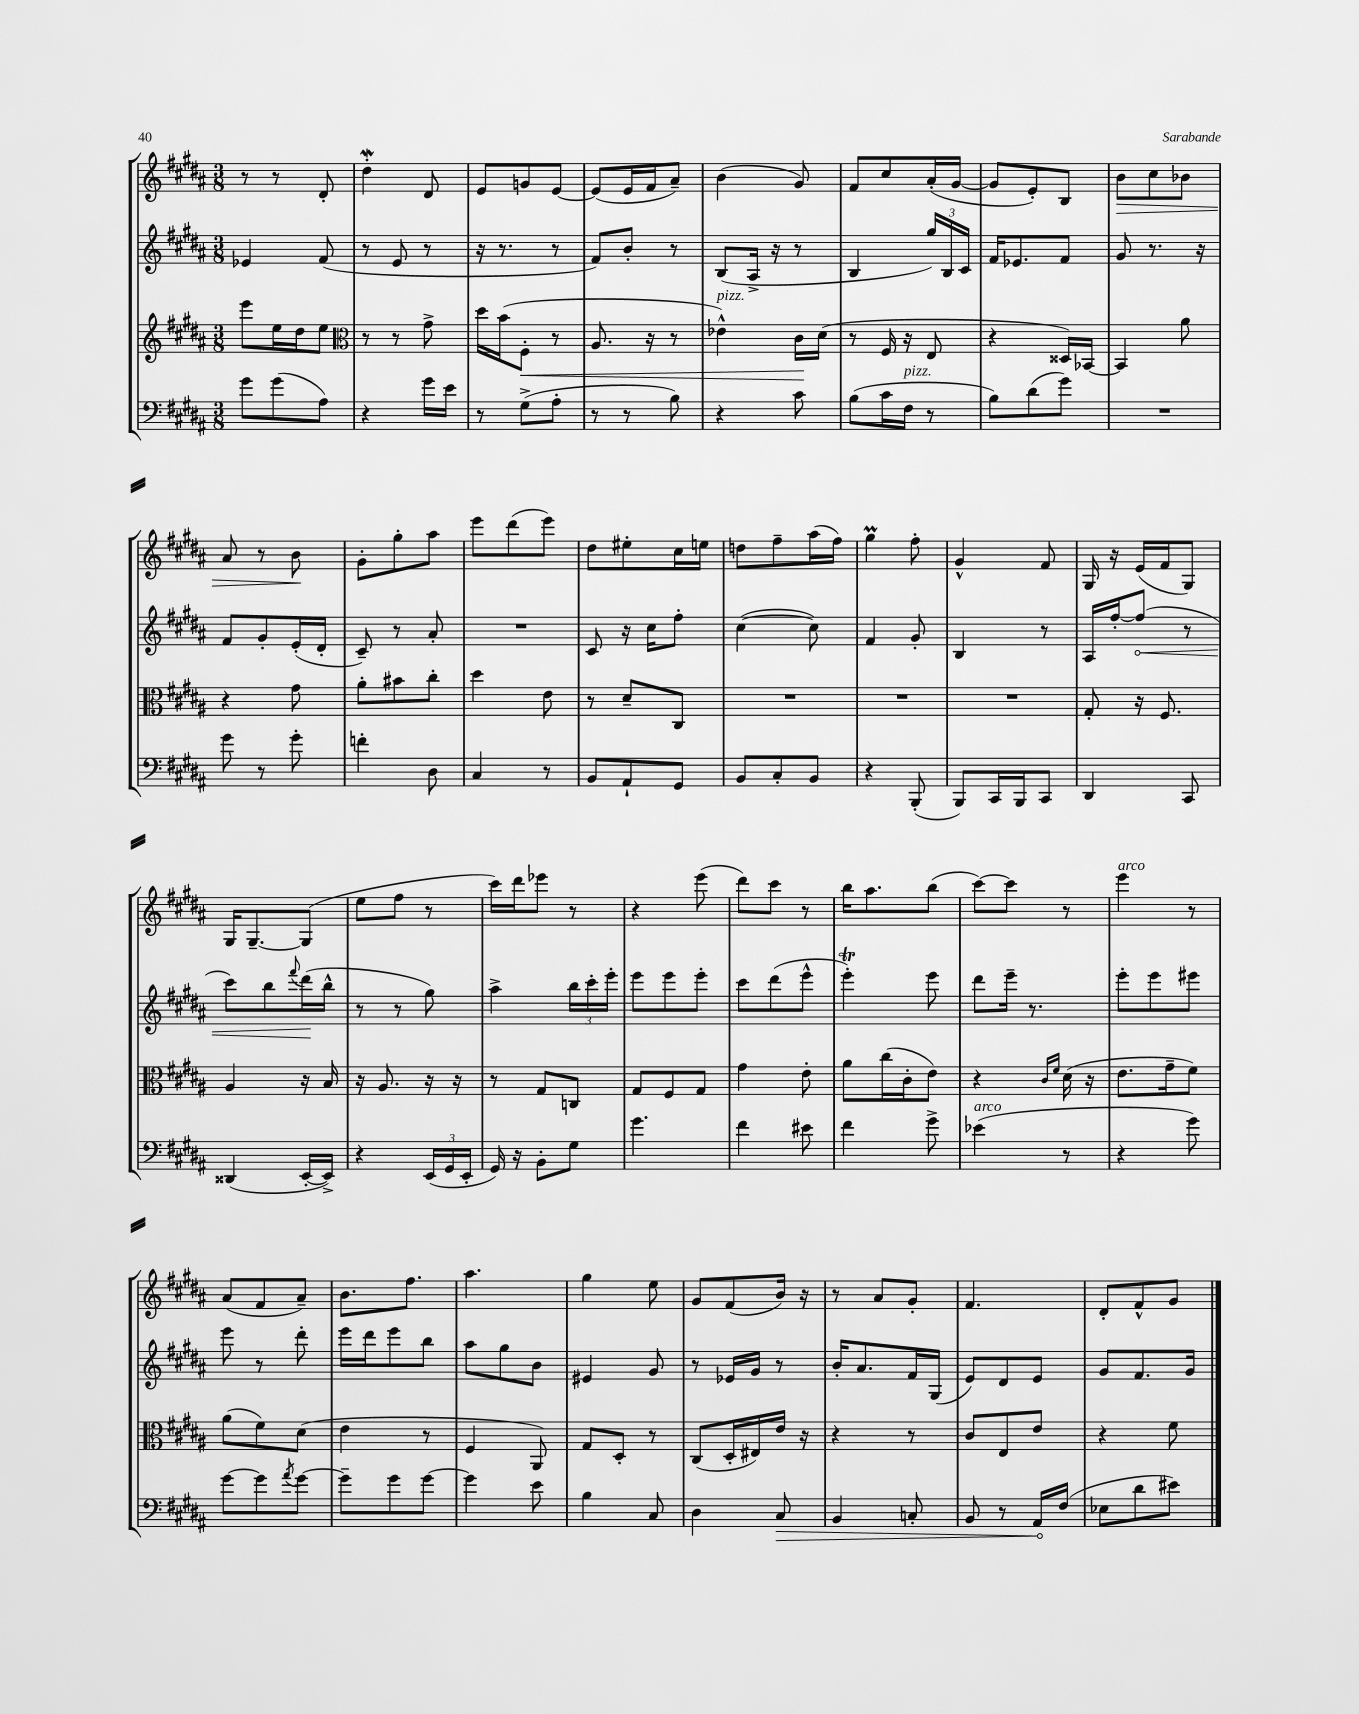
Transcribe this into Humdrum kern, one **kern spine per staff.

**kern	**dynam	**kern	**dynam	**kern	**dynam	**kern	**dynam
*part4	*part4	*part3	*part3	*part2	*part2	*part1	*part1
*staff4	*staff4	*staff3	*staff3	*staff2	*staff2	*staff1	*staff1
*clefF4	*	*clefG2	*	*clefG2	*	*clefG2	*
*k[f#c#g#d#a#]	*	*k[f#c#g#d#a#]	*	*k[f#c#g#d#a#]	*	*k[f#c#g#d#a#]	*
*M3/8	*	*M3/8	*	*M3/8	*	*M3/8	*
=13	=13	=13	=13	=13	=13	=13	=13
8g#\L	.	8eee\L	.	4e-X/	.	8r	.
(8g#\	.	16ee\L	.	.	.	8r	.
.	.	16dd#\J	.	.	.	.	.
8A#\J)	.	8ee\J	.	(8f#/	.	8d#'/	.
=14	=14	=14	=14	=14	=14	=14	=14
*	*	*clefC3	*	*	*	*	*
4r	.	8r	.	8r	.	4dd#W'\	.
.	.	8r	.	8e/	.	.	.
16g#\LL	.	8g#^\	.	8r	.	8d#/	.
16e\JJ	.	.	.	.	.	.	.
=15	=15	=15	=15	=15	=15	=15	=15
8r	.	16dd#\LL	.	16r	.	8e/L	.
.	.	(16b\J	.	8.r	.	.	.
!	!	!	!LO:HP:b	!	!	!	!
(8G#^\L	.	8F#'\J	<	.	.	8gn/	.
8A#'\J	.	8r	.	8r	.	[8e/J	.
=16	=16	=16	=16	=16	=16	=16	=16
8r	.	8.A#/	.	8f#/L)	.	(8e/L]	.
8r	.	.	.	8b'/J	.	16e/L	.
.	.	16r	.	.	.	16f#/J	.
8B\)	.	8r	.	8r	.	8a#~/J)	.
=17	=17	=17	=17	=17	=17	=17	=17
!	!	!LO:TX:a:i:t=pizz.	!	!	!	!	!
4r	.	4e-X^^\)	.	(8B/L	.	(4b\	.
.	.	.	.	16A#^/Jk	.	.	.
.	.	.	.	16r	.	.	.
8c#\	.	16c#\LL	.	8r	.	8g#/)	.
.	.	(16d#\JJ	[	.	.	.	.
=18	=18	=18	=18	=18	=18	=18	=18
(8B\L	.	8r	.	4B/	.	8f#/L	.
16c#\L	.	16F#/	.	.	.	8cc#/	.
!LO:TX:a:i:t=pizz.	!	!	!	!	!	!	!
16F#\JJ	.	16r	.	.	.	.	.
8r	.	8E/	.	24gg#/LL)	.	(16a#'/L	.
.	.	.	.	24B/	.	.	.
.	.	.	.	.	.	[16g#/JJ	.
.	.	.	.	24c#/JJ	.	.	.
=19	=19	=19	=19	=19	=19	=19	=19
8B\L)	.	4r	.	16f#/KL	.	8g#/L]	.
.	.	.	.	8.e-X/	.	.	.
(8d#\	.	.	.	.	.	8e'/)	.
8g#\J)	.	16D##X/LL)	.	8f#/J	.	8B/J	.
.	.	[16BB-X/JJ	.	.	.	.	.
=20	=20	=20	=20	=20	=20	=20	=20
!	!	!	!	!	!	!	!LO:HP:b
4.r	.	4BB-/]	.	8g#/	.	8b\L	>
.	.	.	.	8.r	.	8cc#\	.
.	.	8a#\	.	.	.	8b-X\J	.
.	.	.	.	16r	.	.	.
!!LO:LB:g=z
=21	=21	=21	=21	=21	=21	=21	=21
8g#\	.	4r	.	8f#/L	.	8a#/	.
8r	.	.	.	8g#'/	.	8r	.
8g#'\	.	8g#\	.	(16e'/L	.	8b\	.
.	.	.	.	16d#'/JJ	.	.	.
.	.	.	.	.	.	.	]
=22	=22	=22	=22	=22	=22	=22	=22
4fn'\	.	8a#'\L	.	8c#~/)	.	8g#'\L	.
.	.	8b#X\	.	8r	.	8gg#'\	.
8D#\	.	8cc#'\J	.	8a#'/	.	8aa#\J	.
=23	=23	=23	=23	=23	=23	=23	=23
4C#/	.	4dd#\	.	4.r	.	8eee\L	.
.	.	.	.	.	.	(8ddd#\	.
8r	.	8e\	.	.	.	8eee\J)	.
=24	=24	=24	=24	=24	=24	=24	=24
8BB/L	.	8r	.	8c#/	.	8dd#\L	.
8AA#`/	.	8d#~/L	.	16r	.	8ee#X'\	.
.	.	.	.	16cc#\KL	.	.	.
8GG#/J	.	8C#/J	.	8ff#'\J	.	16cc#\L	.
.	.	.	.	.	.	16een\JJ	.
=25	=25	=25	=25	=25	=25	=25	=25
8BB/L	.	4.r	.	([4cc#\	.	8ddn\L	.
8C#'/	.	.	.	.	.	8ff#~\	.
8BB/J	.	.	.	8cc#\])	.	(16aa#\L	.
.	.	.	.	.	.	16ff#\JJ)	.
=26	=26	=26	=26	=26	=26	=26	=26
4r	.	4.r	.	4f#/	.	4gg#M\	.
(8BBB'/	.	.	.	8g#'/	.	8ff#'\	.
=27	=27	=27	=27	=27	=27	=27	=27
8BBB/L)	.	4.r	.	4B/	.	4g#^^/	.
16CC#/L	.	.	.	.	.	.	.
16BBB/J	.	.	.	.	.	.	.
8CC#/J	.	.	.	8r	.	8f#/	.
=28	=28	=28	=28	=28	=28	=28	=28
4DD#/	.	8G#'/	.	16A#/LL	.	16G#/	.
.	.	.	.	[16ff#'/J	.	16r	.
!	!	!	!	!	!LO:HP:b	!	!
.	.	16r	.	(8ff#/J]	<	(16e/LL	.
.	.	8.F#/	.	.	.	16f#/J	.
8CC#/	.	.	.	8r	.	8G#/J)	.
!!LO:LB:g=z
=29	=29	=29	=29	=29	=29	=29	=29
(4DD##X/	.	4A#/	.	8ccc#\L)	.	16G#/KL	.
.	.	.	.	.	.	[8.G#~/	.
.	.	.	.	8bb\	.	.	.
.	.	.	.	8qqfff#/	.	.	.
[16EE'/LL	.	16r	.	(16ddd#\L	.	(8G#/J]	.
16EE^/JJ])	.	16B/	.	16bb^^\JJ	[	.	.
=30	=30	=30	=30	=30	=30	=30	=30
4r	.	16r	.	8r	.	8ee\L	.
.	.	8.A#/	.	.	.	.	.
.	.	.	.	8r	.	8ff#\J	.
(24EE/LL	.	16r	.	8gg#\)	.	8r	.
24GG#/	.	.	.	.	.	.	.
.	.	16r	.	.	.	.	.
24EE'/JJ	.	.	.	.	.	.	.
=31	=31	=31	=31	=31	=31	=31	=31
16GG#/)	.	8r	.	4aa#^\	.	16ccc#\LL)	.
16r	.	.	.	.	.	16ddd#\J	.
8BB'\L	.	8G#/L	.	.	.	8eee-X\J	.
8G#\J	.	8Cn/J	.	24bb\LL	.	8r	.
.	.	.	.	24ccc#'\	.	.	.
.	.	.	.	24eee'\JJ	.	.	.
=32	=32	=32	=32	=32	=32	=32	=32
4.g#\	.	8G#/L	.	8eee\L	.	4r	.
.	.	8F#/	.	8eee\	.	.	.
.	.	8G#/J	.	8eee'\J	.	(8eee\	.
=33	=33	=33	=33	=33	=33	=33	=33
4f#\	.	4g#\	.	8ccc#\L	.	8ddd#\L)	.
.	.	.	.	(8ddd#\	.	8ccc#\J	.
8e#X\	.	8e'\	.	8eee^^\J	.	8r	.
=34	=34	=34	=34	=34	=34	=34	=34
4f#\	.	8a#\L	.	4eeeT'\)	.	16bb\KL	.
.	.	.	.	.	.	8.aa#\	.
.	.	(16cc#\L	.	.	.	.	.
.	.	16c#'\J	.	.	.	.	.
8g#^\	.	8e\J)	.	8eee\	.	(8bb\J	.
=35	=35	=35	=35	=35	=35	=35	=35
!LO:TX:a:i:t=arco	!	!	!	!	!	!	!
(4e-X\	.	4r	.	8ddd#\L	.	[8ccc#\L)	.
.	.	.	.	16eee~\Jk	.	8ccc#\J]	.
.	.	.	.	8.r	.	.	.
.	.	16qqc#/LL	.	.	.	.	.
.	.	16qqf#/JJ	.	.	.	.	.
8r	.	(16d#\	.	.	.	8r	.
.	.	16r	.	.	.	.	.
=36	=36	=36	=36	=36	=36	=36	=36
!	!	!	!	!	!	!LO:TX:a:i:t=arco	!
4r	.	8.e\L	.	8eee'\L	.	4eee\	.
.	.	.	.	8eee\	.	.	.
.	.	16g#~\k	.	.	.	.	.
8g#\)	.	8f#\J)	.	8eee#X\J	.	8r	.
!!LO:LB:g=z
=37	=37	=37	=37	=37	=37	=37	=37
[8g#\L	.	(8a#\L	.	8eee\	.	(8a#/L	.
8g#\]	.	8f#\)	.	8r	.	8f#/	.
8qa#/	.	.	.	.	.	.	.
[8g#\J	.	(8d#\J	.	8ddd#'\	.	8a#~/J)	.
=38	=38	=38	=38	=38	=38	=38	=38
8g#~\L]	.	4e\	.	16eee\LL	.	8.b\L	.
.	.	.	.	16ddd#\J	.	.	.
8g#\	.	.	.	8eee\	.	.	.
.	.	.	.	.	.	8.ff#\J	.
[8g#\J	.	8r	.	8bb\J	.	.	.
=39	=39	=39	=39	=39	=39	=39	=39
4g#\]	.	4F#/	.	8aa#\L	.	4.aa#\	.
.	.	.	.	8gg#\	.	.	.
8e\	.	8AA#/)	.	8b\J	.	.	.
=40	=40	=40	=40	=40	=40	=40	=40
4B\	.	8G#/L	.	4e#X/	.	4gg#\	.
.	.	8D#'/J	.	.	.	.	.
8C#/	.	8r	.	8g#/	.	8ee\	.
=41	=41	=41	=41	=41	=41	=41	=41
4D#\	.	(8C#/L	.	8r	.	8g#/L	.
.	.	16D#'/L	.	16e-X/LL	.	(8f#/	.
.	.	16E#X/)	.	16g#/JJ	.	.	.
!	!LO:HP:b	!	!	!	!	!	!
8C#/	>	16e/JJ	.	8r	.	16b/Jk)	.
.	.	16r	.	.	.	16r	.
=42	=42	=42	=42	=42	=42	=42	=42
4BB/	.	4r	.	16b'/KL	.	8r	.
.	.	.	.	8.a#/	.	.	.
.	.	.	.	.	.	8a#/L	.
8Cn'/	.	8r	.	16f#/L	.	8g#'/J	.
.	.	.	.	(16G#/JJ	.	.	.
=43	=43	=43	=43	=43	=43	=43	=43
8BB/	.	8c#/L	.	8e/L)	.	4.f#/	.
8r	.	8E/	.	8d#/	.	.	.
16AA#/LL	.	8e/J	.	8e/J	.	.	.
(16F#/JJ	]	.	.	.	.	.	.
=44	=44	=44	=44	=44	=44	=44	=44
8E-X\L	.	4r	.	8g#/L	.	8d#'/L	.
8d#\	.	.	.	8.f#/	.	8f#^^/	.
8e#X\J)	.	8f#\	.	.	.	8g#/J	.
.	.	.	.	16g#/Jk	.	.	.
==	==	==	==	==	==	==	==
*-	*-	*-	*-	*-	*-	*-	*-
